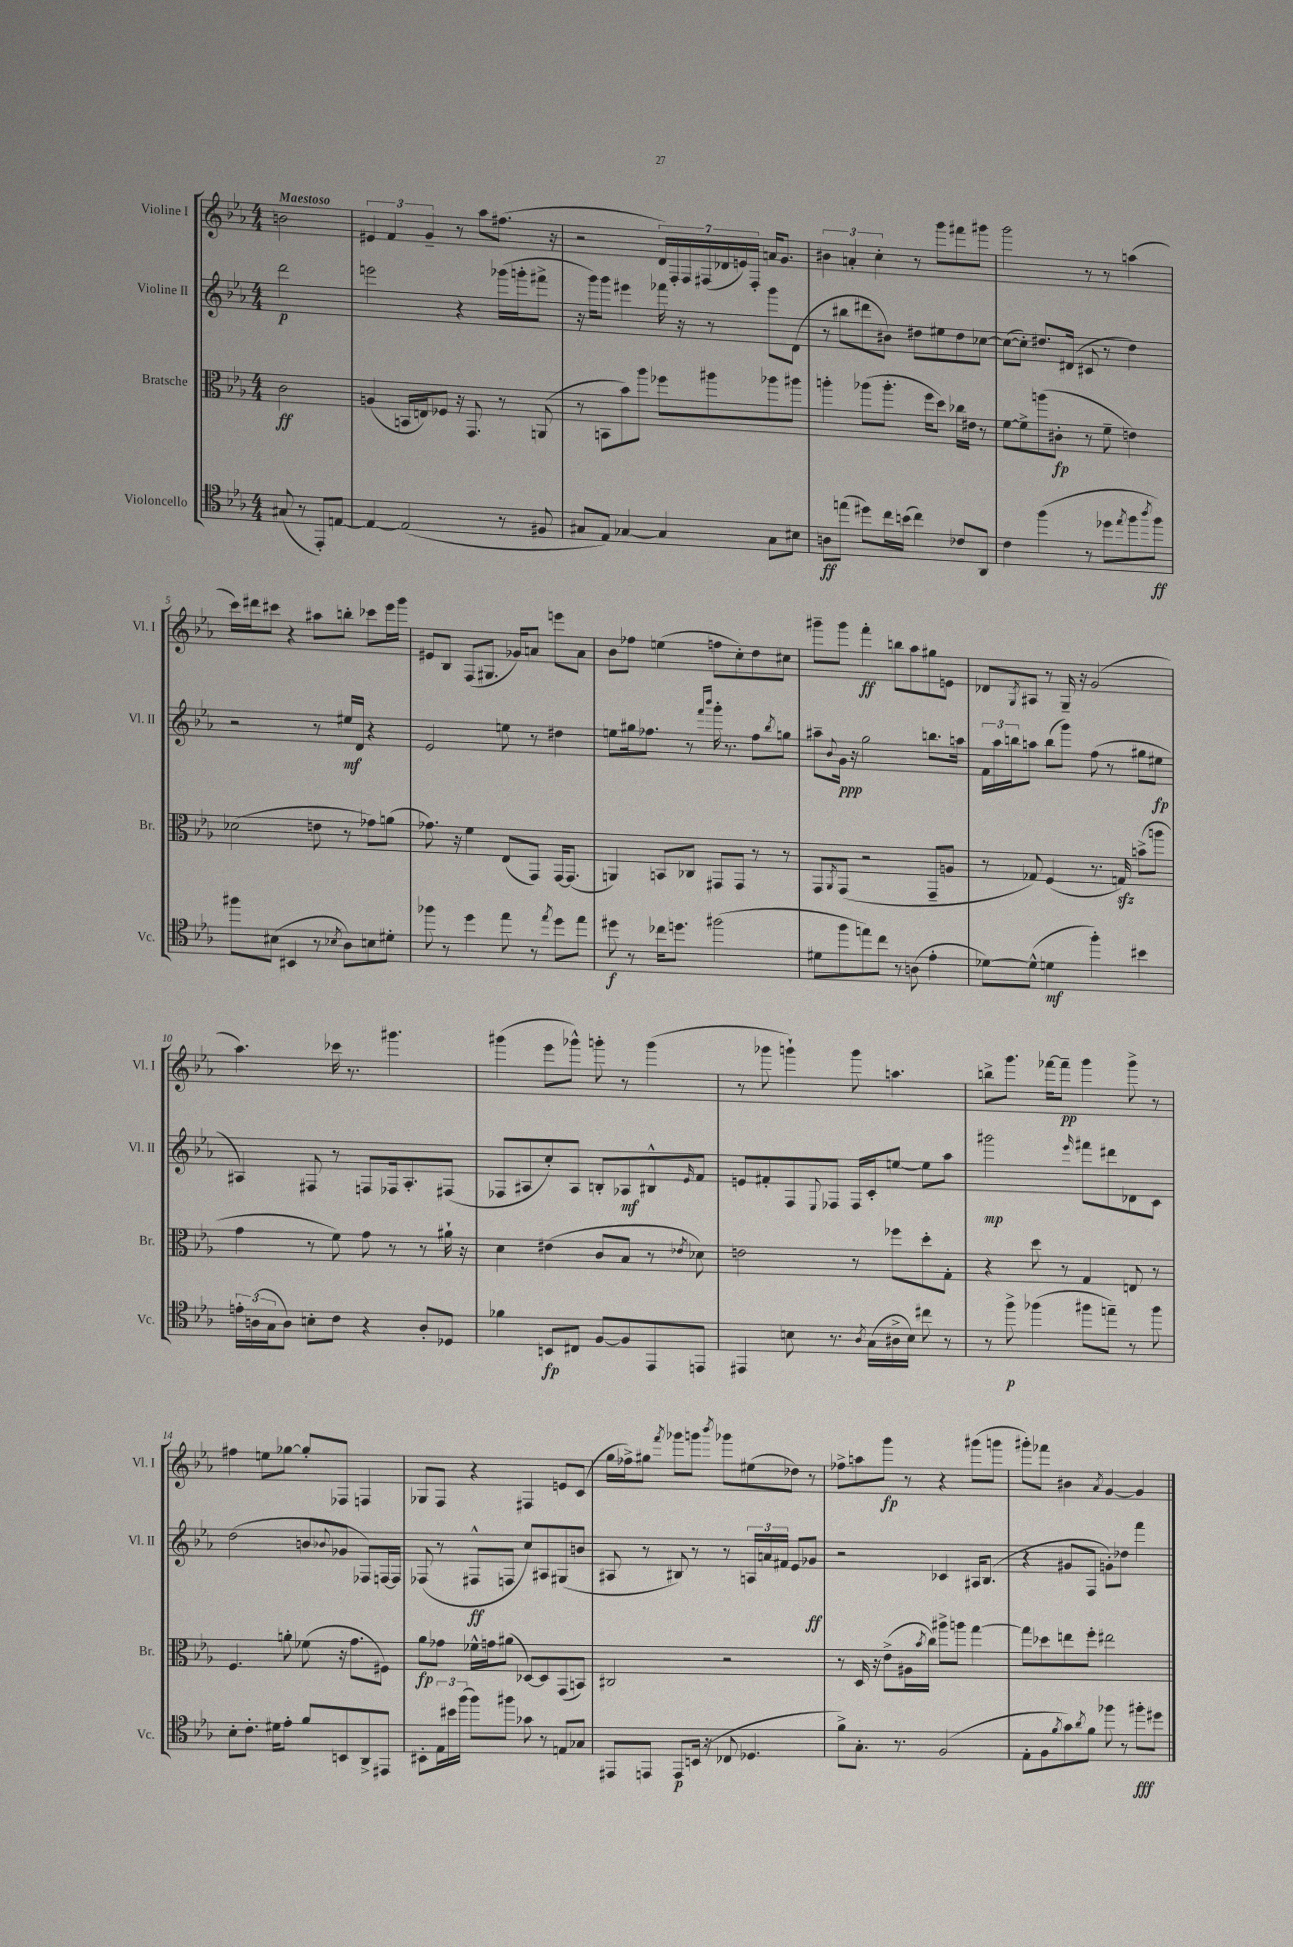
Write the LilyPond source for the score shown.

<<
\new StaffGroup <<
\new Staff = "s0" \with { instrumentName = "Violine I" shortInstrumentName = "Vl. I" } {
    \clef treble \key ees \major \numericTimeSignature \time 4/4 \partial 2 \tempo "Maestoso"
    b'2 |
    \tuplet 3/2 { eis'4 f'4 g'4-- } r8 aes''8 fis''8.( r16 |
    r2 \tuplet 7/4 { d'16) f16-. f16 fis16( des'16 e'16) fis16-. } a'16 g'8. |
    \tuplet 3/2 { bis'4 a'4-. c''4-. } r8 g'''8 fis'''8 gis'''8 |
    g'''2 r8 r8 a''4( |
    c'''16) dis'''16 cis'''8 r4 ais''8 b''8-. ces'''8 ees'''16 g'''16 |
    eis'8 bes8 f8( gis8. ges'16) a'8 e'''8 a'8 |
    bes'8 fes''8 e''4( f''8 c''8-.) d''8 cis''8 |
    gis'''8-- gis'''8 f'''4-.\ff b''8 aes''8 gis''8 e'8 |
    des'8 \acciaccatura { g8 } ais8 r8 g16-- r16 g'2( |
    aes''4.) ces'''16 r8. gis'''4. |
    gis'''4( ees'''8 ges'''8-^) g'''8-. r8 g'''4( |
    r8 ges'''8 g'''4-!) g'''8 a''4. |
    b''8-> g'''8. fes'''16~ fes'''8--\pp g'''4 g'''8-> r8 |
    fis''4 e''8 ges''8~ ges''8-. fes8 f4 |
    ges8 f8 r4 fis4 e'8 c'8( |
    g''16 fes''16->) gis''8 \acciaccatura { f'''8 } ges'''8 g'''8 \acciaccatura { bes'''8 } ges'''8 eis''8( des''8) r8 |
    fes''8-> a''8 g'''8\fp r8 r4 gis'''8( g'''8 |
    gis'''8-.) fes'''8 bis'4 \acciaccatura { aes'8 } g'4~ g'4 \bar "|." |
}
\new Staff = "s1" \with { instrumentName = "Violine II" shortInstrumentName = "Vl. II" } {
    \clef treble \key ees \major \numericTimeSignature \time 4/4 \partial 2
    d'''2\p |
    e'''2 r4 ges'''16( g'''16-. fis'''8-> |
    r16 g'''16) g'''8 eis'''4 fes'''16 r16 r8 g'''8 d'8( |
    r8 bis''8 dis'''8 bis'8) dis''8 eis''8 dis''8 ces''8~ |
    ces''8~( ces''8-.) dis''8. dis'16( cis'8 r8 dis''4) |
    r2 r8 eis''16\mf d'16 r4 |
    ees'2 e''8 r8 dis''4 |
    e''8 gis''16 fes''8. r8 \grace { f'''16 bes'''16 } g'''16-. r8. fes''8 \acciaccatura { bes''8 } g''8 |
    ais''8-- \appoggiatura { bes'8 } g'16\ppp r16 g''2 b''8. a''16 |
    \tuplet 3/2 { f'16 aes''16 b''16 } a''8 b''8( g'''8) f''8( r8 gis''8 eis''8\fp |
    ais4) fis8 r8 f8 fes16 ais8.-. fis8( |
    fes8 ais8 c''8-.) ais8 b8-. aes8\mf bis8-^ \grace { ees'16 } f'8 |
    e'8 fis'8-. f8 \appoggiatura { ees8 } fes8 fes16 c'16-. e''8~ e''8 aes''8 |
    gis'''2\mp \grace { ees'''16 } fis'''8 dis'''8 des'8 c'8 |
    d''2( b'8 \appoggiatura { bes'8 } ges'8 fes8) f16~ f16 |
    fes8( r8 fis8-^\ff f8 c''8) ais8 gis8( b'8 |
    ais8 r8 bis8) r8 r8 \tuplet 3/2 { a16 a'16 fis'16 } ees'8 ges'8\ff |
    r2 ces'4 ais16 bes8.( |
    r4 gis'8 f8 g'8-.) des''8 f'''4 \bar "|." |
}
\new Staff = "s2" \with { instrumentName = "Bratsche" shortInstrumentName = "Br." } {
    \clef alto \key ees \major \numericTimeSignature \time 4/4 \partial 2
    c'2\ff |
    a4( b,16 e16) fes8 r16 g,8. r8 a,8( |
    r8 b,8 bes'8) aes''8 fes''8 ais''8 aes''8 ais''8 |
    a''4-. aes''8( aes''8.-. f''16 d''8) ces''16 eis'16 r8 |
    f'8~ f'8-> a''8( cis'8-.\fp r8 f'8-- e'4) |
    des'2( e'8 r8 ges'8) a'8( |
    ges'8.) r16 f'4 ees8( g,8) g,16~ g,8.( |
    a,4) b,8 ces8 gis,8 gis,8 r8 r8 |
    g,8 \acciaccatura { aes,8 } g,8( r2 g,8-- a8 |
    r8 ges8) f4( r8. g16\sfz) b'8->( a''8 |
    g'4 r8 f'8) g'8 r8 r8 ais'16-! r16 |
    d'4 eis'4( c'8 bes8 r8 \acciaccatura { ees'8 } des'8) |
    e'2 r8 fes''8 d''8-. g8-. |
    r4 d''8 r8 g4 e8 r8 |
    f4. a'8-. fes'8( r16 g'8. fis8) |
    aes'8\fp ges'8 fes'16-^ g'16 ais'8( des8~) des8 g,8( b,8) |
    cis2 r2 |
    r8 d16 r16 ees'8->( ais16 \acciaccatura { bes'8 } c''16) ais''8-> a''8 g''4~ |
    g''8 des''8 e''8 f''8-. eis''2 \bar "|." |
}
\new Staff = "s3" \with { instrumentName = "Violoncello" shortInstrumentName = "Vc." } {
    \clef tenor \key ees \major \numericTimeSignature \time 4/4 \partial 2
    gis8( r8 ees,8-.) e8~ |
    e4~ e2( r8 fis8 |
    gis8 ees8) ges4~ ges4 ges8 bis8 |
    a8\ff e''8( dis''8) c''16 b'16( c''4) ces'8 aes,8 |
    c'4 f''4( r8 des''8 \acciaccatura { ees''8 } f''8 \acciaccatura { aes''8 } f''8\ff) |
    fis''8 bis8( bis,4 r8 \acciaccatura { bes8 } aes8) b8 dis'8-. |
    fes''8 r8 d''4 ees''8 r8 \acciaccatura { ees''8 } d''8 ees''8 |
    dis''8\f r8 ces''16 d''8. fis''2( |
    dis'8 f''8 e''8) c''8 r8 a8( ees'4-. |
    des'8~) des'8-^( d'4\mf f''4-.) bis'4 |
    \tuplet 3/2 { e'16-. a16( g16 } a8) b8-. c'8 r4 a8-. des8 |
    fes'4 b,8\fp cis8 f8~ f8 ees,8 e,8 |
    eis,4 b8 r8. \acciaccatura { aes8 } g16( ais16-> b16) cis''8 r8 |
    r8 f''8->\p fes''4( fis''8 e''8--) r8 fis''8 |
    bes8-. c'8.-. dis'16 ees'8-. f'8 b,8 aes,8-> eis,8 |
    bis,8-. \tuplet 3/2 { ees16 bis'16 f''16( } f''8) fis''8 ges'8 r8 e8 ges8 |
    eis,8 e,8 e,8\p b,16( r16 ces8 des4. |
    f'8->) g8.-. r8. f2( |
    ees8-. f8 \acciaccatura { f'8 } g'8) \acciaccatura { aes'8 } f'8 fes''8 r8 fis''8-.\fff dis''8 \bar "|." |
}
>>
>>
